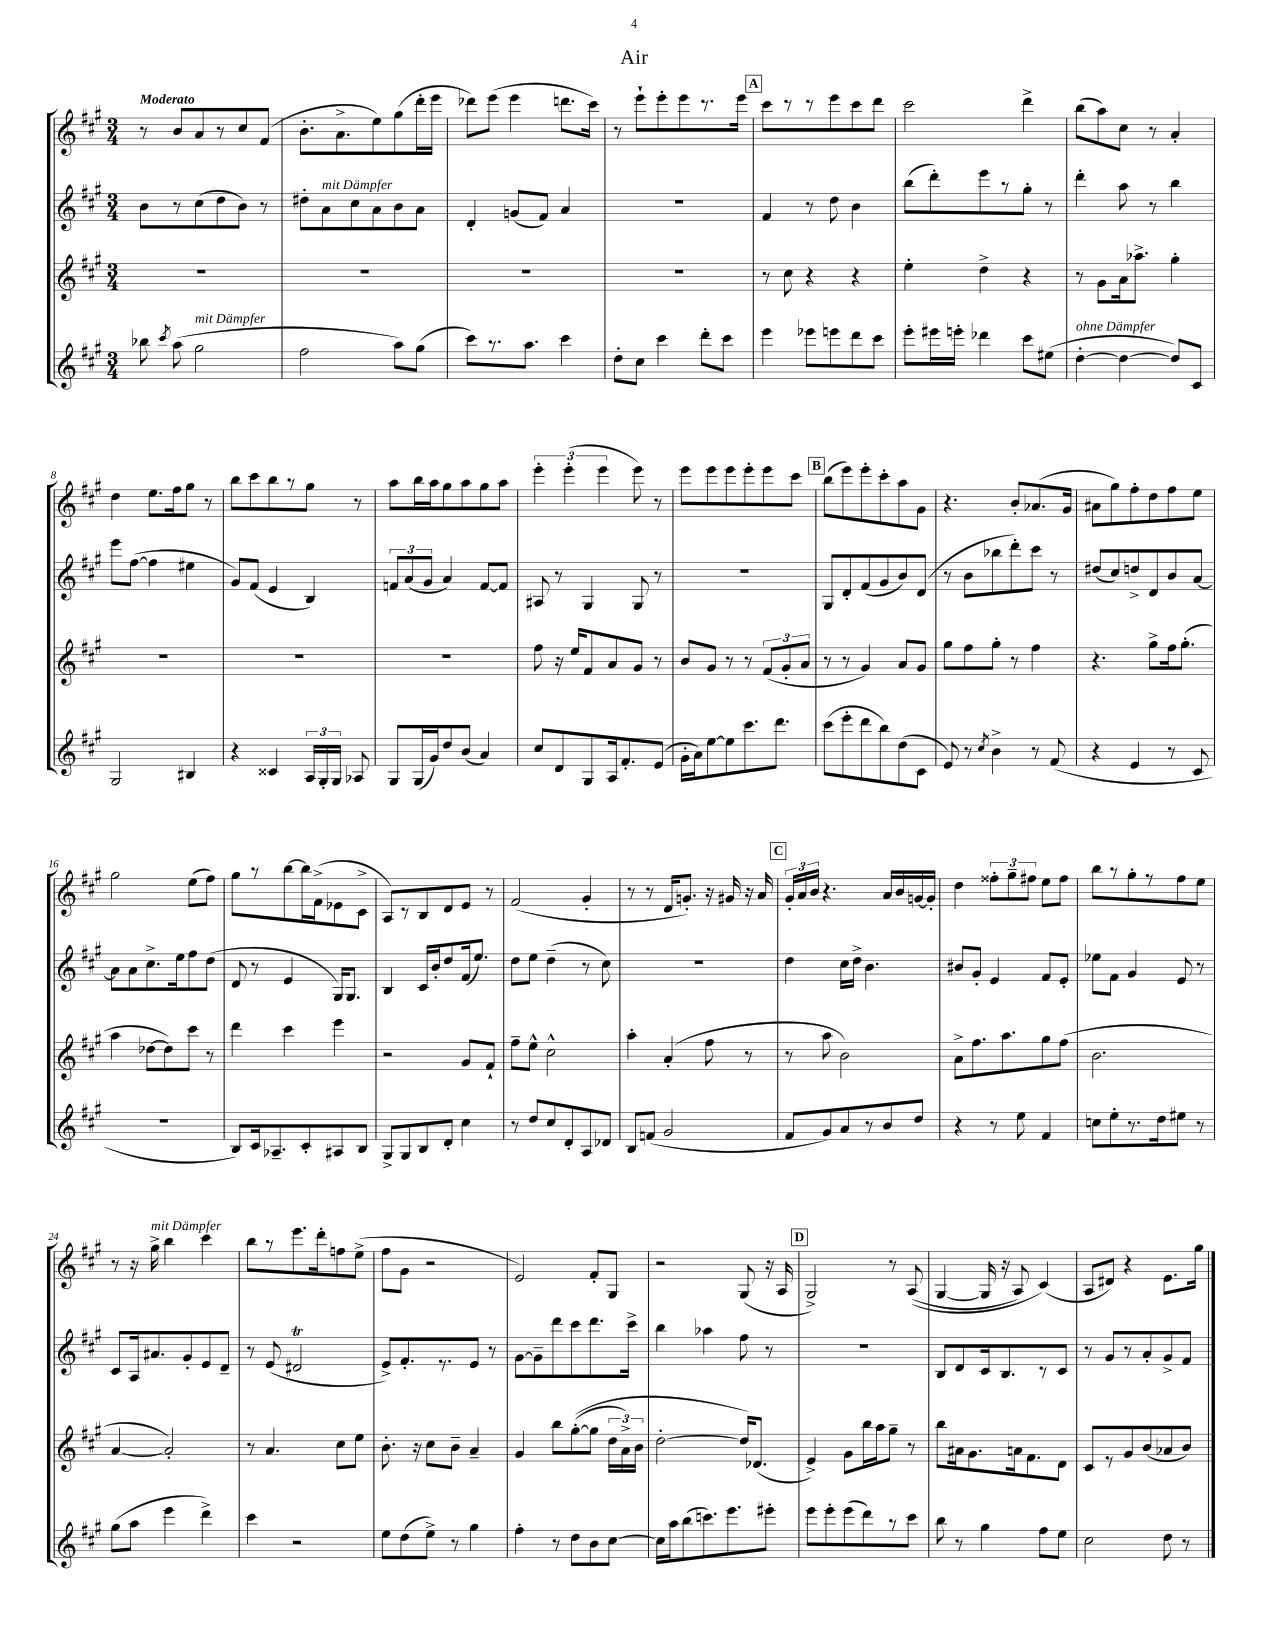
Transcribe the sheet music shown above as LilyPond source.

\header { title = "Air" }
<<
\new StaffGroup <<
\new Staff = "s0" {
    \clef treble \key a \major \numericTimeSignature \time 3/4 \tempo "Moderato"
    \autoBeamOff r8 b'8[ a'8 r8 cis''8 fis'8]( |
    b'8.[-. a'8.-> e''8) gis''8( d'''16-. e'''16] |
    des'''8[) e'''8]( e'''4 d'''8.[ cis'''16]) |
    r8 e'''8[-! e'''8-. e'''8 r8. e'''16] |
    \mark \markup { \box "A" } cis'''8[ r8 r8 e'''8 cis'''8 d'''8] |
    cis'''2 d'''4-> |
    b''8[( a''8) cis''8] r8 a'4-. |
    d''4 e''8.[ fis''16 gis''8] r8 |
    b''8[ cis'''8 b''8 r8 gis''8] r8 |
    a''8[ b''16 a''16 gis''8 a''8 gis''8 a''8] |
    \tuplet 3/2 { e'''4-. e'''4-.( e'''4 } e'''8) r8 |
    e'''8[ e'''8 e'''8 e'''8-. e'''8 cis'''8] |
    \mark \markup { \box "B" } b''8[( e'''8) e'''8-. cis'''8-. a''8 gis'8] |
    r4. b'8[-. aes'8.( gis'16] |
    ais'8[ gis''8) fis''8-. d''8 fis''8 e''8] |
    gis''2 e''8[( fis''8]) |
    gis''8[ r8 b''8~ b''16 fis'16->( ees'8 cis'8]-> |
    a8[) r8 b8 d'8 e'8] r8 |
    fis'2( gis'4-. |
    r8 r8 d'16[ g'8.]-.) r16 gis'16 r16 a'16 |
    \mark \markup { \box "C" } \tuplet 3/2 { gis'16[-. a'16 b'16] } r4. a'16[ b'16 g'16~ g'16]-. |
    d''4 \tuplet 3/2 { fisis''8[-. gis''8-- fis''8] } e''8[ fis''8] |
    b''8[ r8 gis''8-. r8 fis''8 e''8] |
    r8 r16 gis''16->^\markup { \italic "mit Dämpfer" } b''4 cis'''4 |
    b''8[ r8 e'''8. d'''16-. f''8 e''8]->( |
    fis''8[ gis'8] r2 |
    e'2) fis'8[-. gis8] |
    r2 gis8( r16 a16 |
    \mark \markup { \box "D" } gis2->) r8 a8(\( |
    gis4~ gis16 r16 a8) cis'4(\) |
    a8[ dis'8]) r4 e'8.[ gis''16] \bar "|." |
}
\new Staff = "s1" {
    \clef treble \key a \major \numericTimeSignature \time 3/4
    \autoBeamOff b'8[ r8 cis''8( d''8 b'8]) r8 |
    dis''8[-. a'8^\markup { \italic "mit Dämpfer" } cis''8 a'8 b'8 a'8] |
    d'4-. g'8[( fis'8]) a'4 |
    R2. |
    \mark \markup { \box "A" } fis'4 r8 d''8 b'4 |
    b''8[( d'''8-.) e'''8 r8 gis''8]-. r8 |
    d'''4-. a''8 r8 b''4 |
    e'''8[ fis''8]~( fis''4 eis''4 |
    gis'8[) fis'8]( e'4 b4) |
    \tuplet 3/2 { f'8[ a'8( gis'8] } a'4) f'8[~ f'8] |
    ais8 r8 gis4 gis8 r8 |
    R2. |
    \mark \markup { \box "B" } gis8[ d'8-. fis'8( gis'8 b'8) d'8]( |
    r8 b'8[ bes''8 d'''8-.) cis'''8] r8 |
    dis''8[( cis''8) d''8-> d'8 b'8 a'8]~ |
    a'8[ a'8 cis''8.-> e''16 fis''8 d''8]( |
    d'8 r8 e'4 gis16[) gis8.] |
    b4 cis'16[ b'16-. d''8 fis'16( e''8.]) |
    d''8[ e''8] d''4--( r8 cis''8) |
    R2. |
    \mark \markup { \box "C" } d''4 cis''16[ d''16]-> b'4. |
    bis'8[ gis'8]-. e'4 fis'8[ e'8]-. |
    ees''8[ fis'8] gis'4 e'8 r8 |
    cis'8[ a16 ais'8. gis'8-. e'8 d'8]-- |
    r8 e'8( dis'2\trill |
    e'8[->) fis'8.-. r8. e'8] r8 |
    gis'8[~ gis'8-- d'''8 cis'''8 d'''8. cis'''16]-> |
    b''4 aes''4 fis''8 r8 |
    \mark \markup { \box "D" } R2. |
    b8[ d'8 cis'16 b8. r8 cis'8] |
    r8 gis'8[ r8 a'8-. gis'8-> fis'8] \bar "|." |
}
\new Staff = "s2" {
    \clef treble \key a \major \numericTimeSignature \time 3/4
    \autoBeamOff R2. |
    R2. |
    R2. |
    R2. |
    \mark \markup { \box "A" } r8 cis''8 r4 r4 |
    e''4-. d''4-> r4 |
    r8 gis'8[ a'16 aes''8.]-> gis''4-. |
    R2. |
    R2. |
    R2. |
    fis''8 r16 e''16[ fis'8 a'8 gis'8] r8 |
    b'8[ gis'8] r8 r8 \tuplet 3/2 { fis'8[( gis'8-. a'8] } |
    \mark \markup { \box "B" } r8 r8 gis'4) a'8[ gis'8] |
    gis''8[ fis''8 gis''8]-. r8 fis''4 |
    r4. gis''8[-> fis''16 gis''8.]-.( |
    a''4 des''8[~ des''8) cis'''8] r8 |
    d'''4 cis'''4 e'''4 |
    r2 gis'8[ fis'8]-! |
    fis''8[-- e''8]-^ cis''2-^ |
    a''4-. a'4-.( fis''8 r8 |
    \mark \markup { \box "C" } r8 a''8 b'2) |
    a'8[-> fis''8. a''8. gis''8 fis''8]( |
    b'2. |
    a'4~ a'2-.) |
    r8 a'4. cis''8[ e''8] |
    b'8.-. r16 cis''8[ b'8]-- a'4-- |
    gis'4 b''8[ gis''8~-.(\( gis''8] \tuplet 3/2 { d''16[ a'16->) b'16] } |
    d''2~-. d''16[\) des'8.]( |
    \mark \markup { \box "D" } e'4->) gis'8[ b''16 a''16 gis''8]-- r8 |
    b''8[ ais'16 gis'8. a'16 fis'8. d'8] |
    cis'8[ r8 gis'8 b'8( aes'8 b'8]) \bar "|." |
}
\new Staff = "s3" {
    \clef treble \key a \major \numericTimeSignature \time 3/4
    \autoBeamOff bes''8 \acciaccatura { cis'''8 } a''8( gis''2^\markup { \italic "mit Dämpfer" } |
    fis''2 a''8[) gis''8]( |
    cis'''8[) r8. a''8.] cis'''4 |
    d''8[-. cis''8] cis'''4 d'''8[-. cis'''8] |
    \mark \markup { \box "A" } e'''4 ees'''8[ e'''8 d'''8 cis'''8] |
    e'''8[-. eis'''16 e'''16]-. des'''4 cis'''8[ eis''8]( |
    d''4~-.^\markup { \italic "ohne Dämpfer" } d''4~ d''8[) cis'8] |
    gis2 bis4 |
    r4 cisis'4 \tuplet 3/2 { a16[ gis16-. gis16] } aes8 |
    gis8[ gis16( gis'16) d''8 b'8]( a'4) |
    cis''8[ d'8 gis8 a16 fis'8.-. e'8]( |
    gis'16[-. a'16) e''8~ e''8 cis'''8. d'''8.] |
    \mark \markup { \box "B" } cis'''8[( e'''8-. d'''8 b''8) d''8( cis'8] |
    e'8) r8 \acciaccatura { cis''8 } b'4-> r8 fis'8( |
    r4 e'4 r8 cis'8 |
    R2. |
    b8[) cis'16 aes8.-- cis'8-. ais8 b8] |
    gis8[-> gis8 b8 d'8]-. cis''4 |
    r8 d''8[ cis''8 d'8-. a8 des'8] |
    b8[ f'8]( gis'2 |
    \mark \markup { \box "C" } fis'8[ gis'8) a'8 r8 b'8 d''8] |
    r4 r8 e''8 fis'4 |
    c''8[ e''8-. r8. d''16 eis''8] r8 |
    gis''8[( a''8] e'''4 d'''4->) |
    cis'''4 r2 |
    e''8[ d''8( e''8]->) r8 gis''4 |
    fis''4-. r8 d''8[ b'8 cis''8]~ |
    cis''16[ a''16 b''8( c'''8.) e'''8. eis'''8]-. |
    \mark \markup { \box "D" } e'''8[ e'''8-. e'''8( d'''8) r8 cis'''8] |
    b''8 r8 gis''4 fis''8[ e''8] |
    cis''2 d''8 r8 \bar "|." |
}
>>
>>
